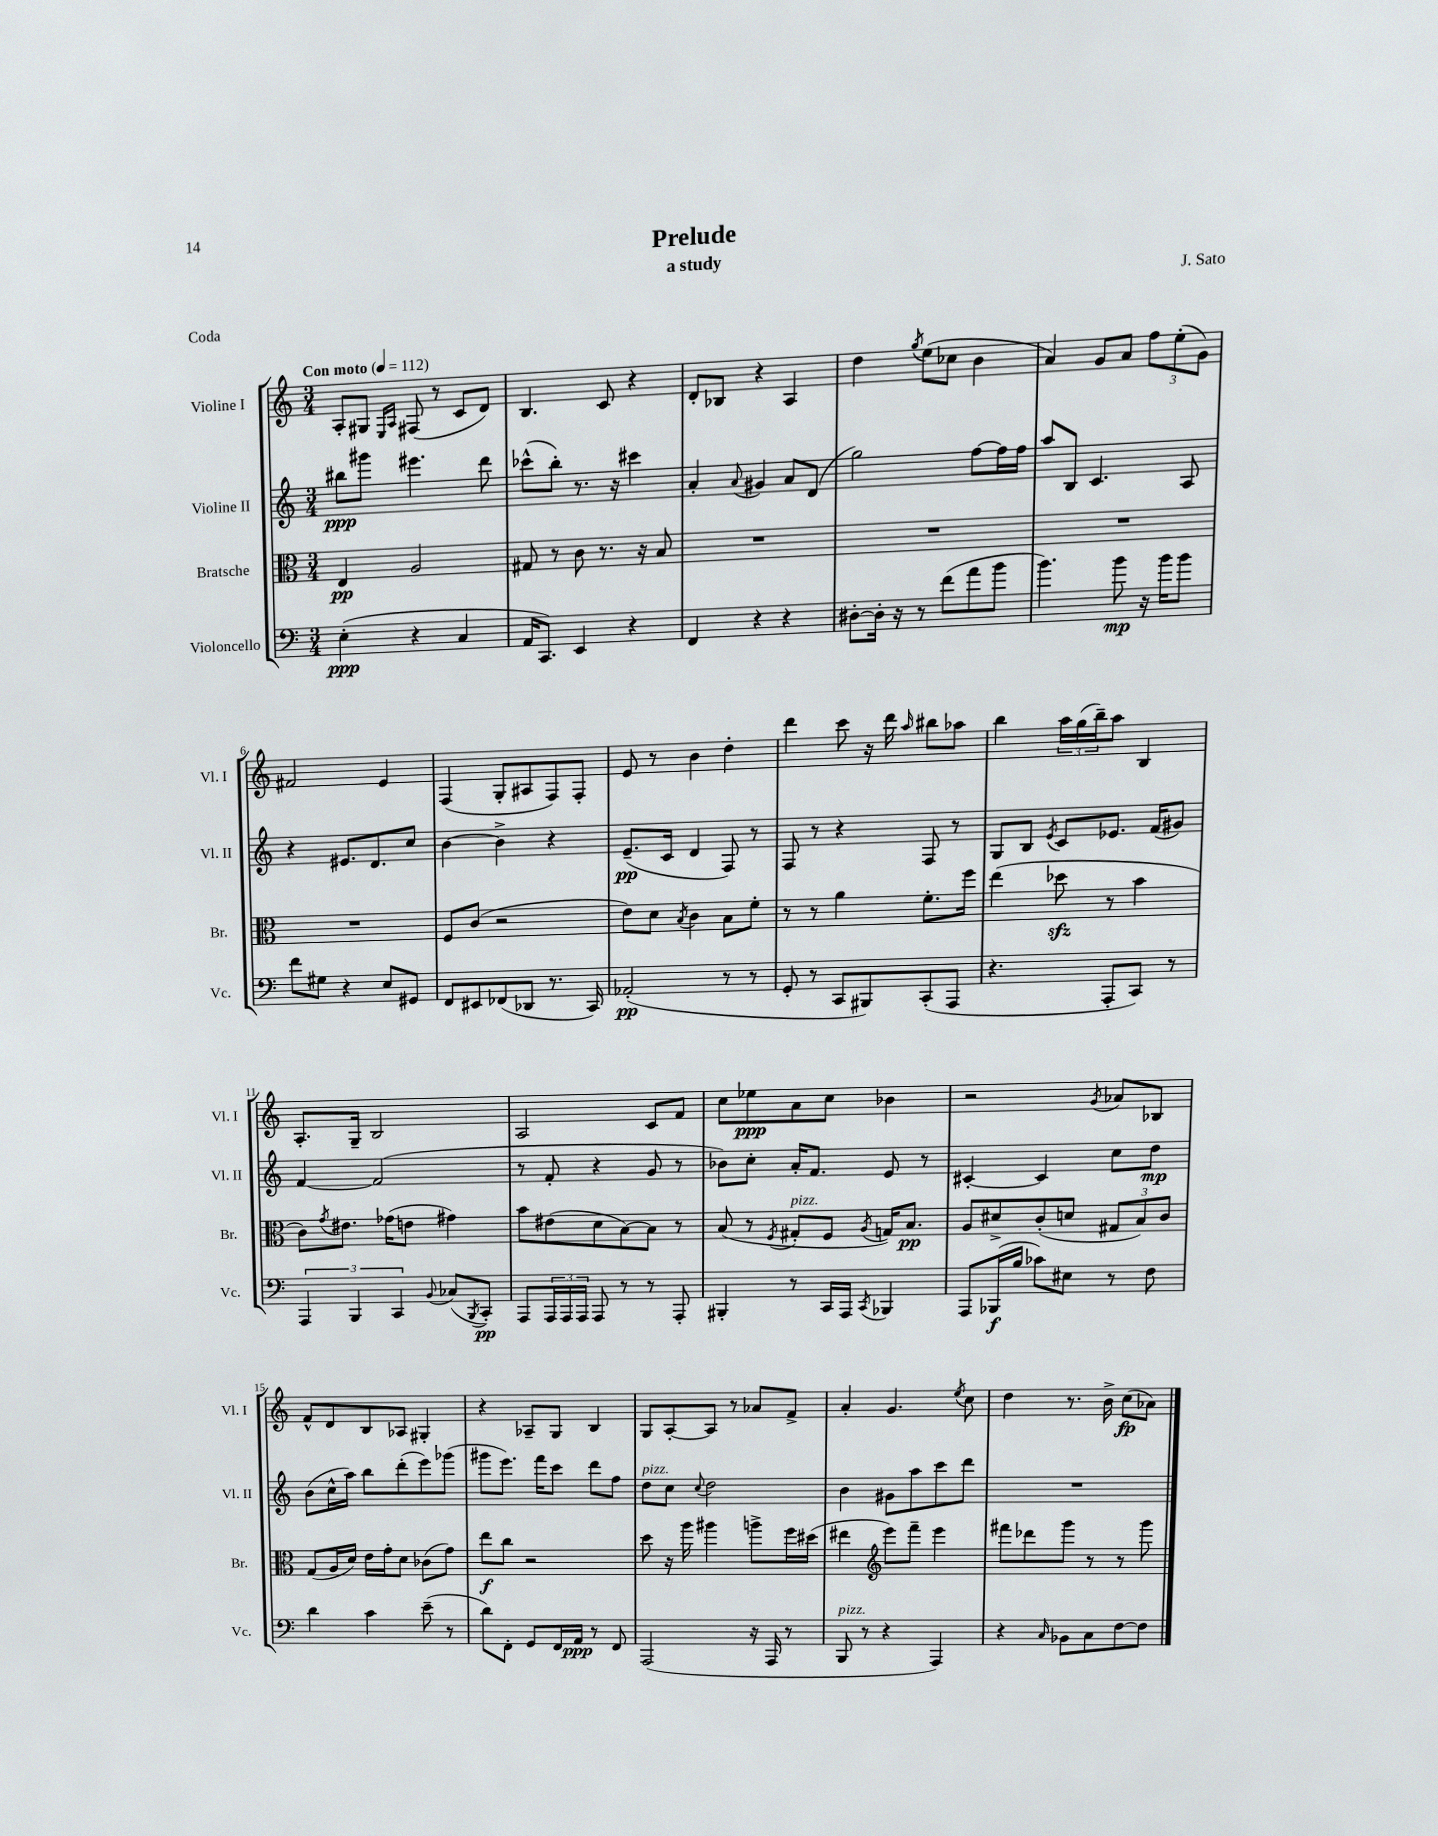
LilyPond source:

\header { title = "Prelude" composer = "J. Sato" subtitle = "a study" piece = "Coda" }
<<
\new StaffGroup <<
\new Staff = "s0" \with { instrumentName = "Violine I" shortInstrumentName = "Vl. I" } {
    \clef treble \key c \major \numericTimeSignature \time 3/4 \tempo "Con moto" 4 = 112
    a8-. gis8 \grace { e16 a16 } fis8( r8 c'8 d'8) |
    b4. c'8 r4 |
    d'8-. bes8 r4 a4 |
    d''4 \acciaccatura { g''8 } e''8( ces''8 b'4 |
    a'4) g'8 a'8 \tuplet 3/2 { f''8 e''8-.( g'8) } |
    fis'2 e'4 |
    f4( g8-. ais8 f8) f8-. |
    e'8 r8 b'4 d''4-. |
    d'''4 c'''8 r16 d'''16 \grace { a''16 } bis''8 aes''8 |
    b''4 \tuplet 3/2 { a''16 g''16( b''16--) } a''8 b4 |
    a8.-. g16-- b2 |
    a2 c'8 f'8 |
    c''8 ees''8\ppp a'8 c''8 bes'4 |
    r2 \acciaccatura { g'8 } aes'8 bes8 |
    f'8-^ d'8 b8 aes8 gis4-. |
    r4 aes8-- g8 b4 |
    g8 a8~-. a8 r8 aes'8 f'8-> |
    a'4-. g'4. \acciaccatura { e''8 } c''8 |
    d''4 r8. b'16-> c''8\fp( aes'8) \bar "|." |
}
\new Staff = "s1" \with { instrumentName = "Violine II" shortInstrumentName = "Vl. II" } {
    \clef treble \key c \major \numericTimeSignature \time 3/4
    bis''8\ppp gis'''8 eis'''4. d'''8 |
    ces'''8-^( b''8-.) r8. r16 cis'''4 |
    a'4-. \appoggiatura { a'8 } gis'4 a'8 d'8( |
    g''2) f''8~ f''16 f''16 |
    a''8 b8 c'4. a8 |
    r4 eis'8. d'8. c''8 |
    b'4~ b'4-> r4 |
    e'8.--\pp( c'16 d'4 f8) r8 |
    f8 r8 r4 f8 r8 |
    g8 b8 \acciaccatura { e'8 } c'8 ees'8. f'16( gis'8) |
    f'4~ f'2( |
    r8 f'8-. r4 g'8 r8 |
    bes'8) c''8-. a'16-. f'8. e'8 r8 |
    cis'4~-. cis'4 c''8 d''8\mp |
    b'8( c''16-^ a''16) b''8 d'''8-.( e'''8) ges'''8( |
    gis'''8 e'''8.) f'''16 c'''8 d'''8 f''8 |
    d''8^\markup { \italic "pizz." } c''8 \appoggiatura { c''8 } d''2 |
    b'4 gis'8 a''8 c'''8 d'''8 |
    R2. \bar "|." |
}
\new Staff = "s2" \with { instrumentName = "Bratsche" shortInstrumentName = "Br." } {
    \clef alto \key c \major \numericTimeSignature \time 3/4
    e4\pp a2 |
    gis8 r8 c'8 r8. r16 b8 |
    R2. |
    R2. |
    R2. |
    R2. |
    f8 c'8( r2 |
    e'8) d'8 \acciaccatura { b8 } c'4 b8 f'8-. |
    r8 r8 a'4 f'8.-. f''16 |
    e''4( des''8\sfz r8 b'4 |
    c'8) \acciaccatura { g'8 } eis'8. ges'16( e'8 gis'4) |
    b'8 eis'8( d'8 b8~) b8 r8 |
    b8( r8 \acciaccatura { f8 } gis8-.^\markup { \italic "pizz." } f8 \acciaccatura { a8 } g16) b8.\pp |
    a8 dis'8-> c'8-.( d'8 \tuplet 3/2 { gis8 b8) c'8 } |
    g8( a16 d'16) e'16 g'16-. d'8 ces'8( g'8) |
    e''8\f c''8 r2 |
    d''8 r16 a''16 ais''4 a''8-> f''16 dis''16( |
    eis''4 \clef treble e'''8) f'''8-- e'''4 |
    fis'''8 des'''8 g'''8 r8 r8 g'''8 \bar "|." |
}
\new Staff = "s3" \with { instrumentName = "Violoncello" shortInstrumentName = "Vc." } {
    \clef bass \key c \major \numericTimeSignature \time 3/4
    e4-.\ppp( r4 c4 |
    a,16 c,8.) e,4 r4 |
    f,4 r4 r4 |
    dis8~-. dis16-. r16 r8 f'8( a'8 b'8 |
    b'4.) b'8\mp r16 b'16 b'8 |
    f'8 gis8 r4 e8 gis,8 |
    f,8 eis,8 fes,8( des,8 r8. c,16) |
    aes,2-.\pp( r8 r8 |
    g,8-. r8 c,8 bis,,8) c,8-.( a,,8 |
    r4. a,,8-. c,8) r8 |
    \tuplet 3/2 { a,,4 b,,4 c,4 } \appoggiatura { b,8 } ces8( \acciaccatura { b,,8 } c,8-.\pp) |
    a,,8 \tuplet 3/2 { a,,16 a,,16 a,,16 } a,,8 r8 r8 a,,8-. |
    bis,,4-. r8 c,16 a,,16 \acciaccatura { c,8 } bes,,4 |
    a,,8 bes,,16\f( b16 ces'8) eis8 r8 f8 |
    d'4 c'4 e'8--( r8 |
    d'8) f,8-. g,8 f,16 a,16\ppp r8 f,8 |
    a,,2( r16 a,,16 r8 |
    b,,8^\markup { \italic "pizz." } r8 r4 a,,4) |
    r4 \grace { c16 } bes,8 c8 f8~ f8 \bar "|." |
}
>>
>>
